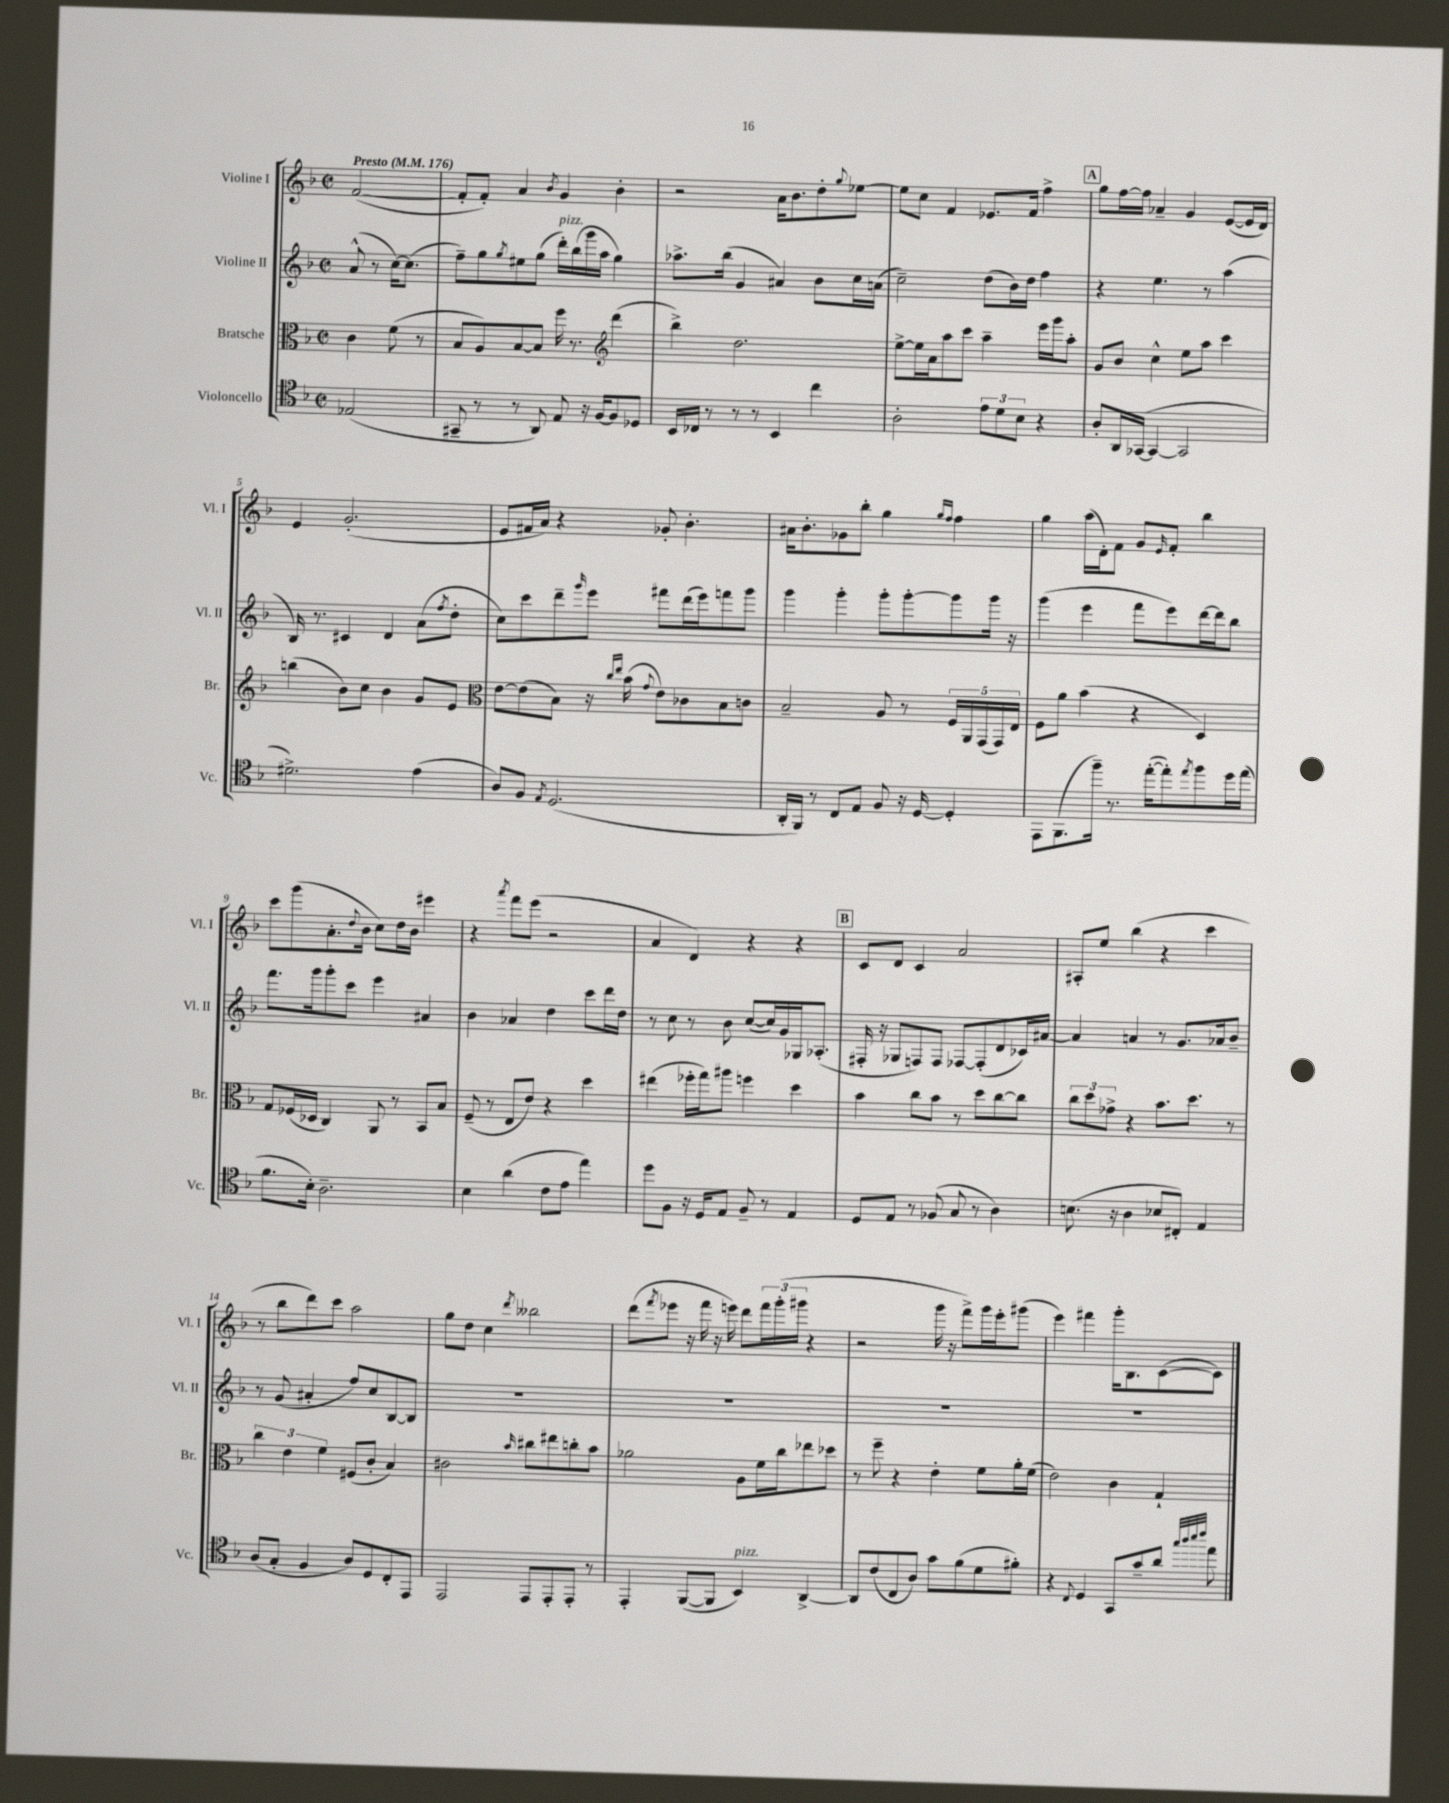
<<
\new StaffGroup <<
\new Staff = "s0" \with { instrumentName = "Violine I" shortInstrumentName = "Vl. I" } {
    \clef treble \key f \major \defaultTimeSignature \time 2/2 \partial 2 \tempo "Presto" 4 = 176
    f'2~( |
    f'8-. f'8-.) a'4 \acciaccatura { bes'8 } g'4 bes'4-. |
    r2 a'16 bes'8. d''8-. \appoggiatura { g''8 } ees''8~ |
    ees''8 c''8 f'4 ees'8. f'16 f''4-> |
    \mark \markup { \box "A" } g''8 f''16~ f''16 aes'4-- g'4 e'8~( e'16 d'16) |
    e'4 g'2.-.( |
    e'8 fis'16 a'16) r4 ges'8-. bes'4.-. |
    ais'16 bes'8.-. ges'8 bes''8-. g''4 \grace { g''16 f''16 } f''4 |
    g''4 a''16( d'16-.) f'8 g'8 \grace { e'16 } f'8-. bes''4 |
    c'''8 g'''8( a'8.-. \appoggiatura { d''8 } bes'16 c''8) d''16 bes'16 eis'''4 |
    r4 \acciaccatura { a'''8 } f'''8 e'''8( r2 |
    a'4 d'4) r4 r4 |
    \mark \markup { \box "B" } c'8 d'8 c'4 a'2 |
    ais8-. e''8 bes''4( r4 c'''4 |
    r8 bes''8 d'''8) c'''8 a''2 |
    g''8 d''8 c''4 \acciaccatura { d'''8 } beses''2 |
    d'''8( \acciaccatura { f'''8 } ees'''8 r16 f'''16 r16 e'''16) d'''8 \tuplet 3/2 { f'''16 g'''16-.( gis'''16 } r4 |
    r2 g'''16 r16 f'''8->) g'''16 e'''16-. gis'''8( |
    e'''4) fis'''4 g'''16-. bes8. c'8~( c'8) \bar "|." |
}
\new Staff = "s1" \with { instrumentName = "Violine II" shortInstrumentName = "Vl. II" } {
    \clef treble \key f \major \defaultTimeSignature \time 2/2 \partial 2
    a'8-^( r8 c''16~) c''8.( |
    f''8--) g''8 \acciaccatura { g''8 } eis''8 g''8( d'''16-.^\markup { \italic "pizz." }) bes''16( g'''16 a''16 g''4) |
    aes''8.-> bes''16( g'4 ais'4) bes'8 c''16 a'16( |
    c''2--) d''8( bes'16) d''16 f''4 |
    \mark \markup { \box "A" } r4 e''4. r8 a''4( |
    bes16) r8. cis'4 d'4 a'8( \acciaccatura { f''8 } d''8-. |
    c''8) c'''8 d'''8-- \grace { g'''16 } e'''8 fis'''8 d'''16( e'''16) f'''8 g'''8 |
    g'''4 g'''4-. g'''8-. g'''8~-. g'''8 g'''16 r16 |
    g'''4( e'''4 f'''8 e'''8) d'''16~ d'''16 bes''8 |
    f'''8. g'''16 g'''8-. c'''8 e'''4 ais'4 |
    bes'4 aes'4 d''4 c'''8 d'''16 d''16 |
    r8 c''8 r8 bes'8 c''8~( c''16) g'16 ges16 aes8.-.( |
    \mark \markup { \box "B" } fis16-. r16 ges8 f8) f8 fes8~ fes8-.( d'8 ces'16) ais'16~ |
    ais'4 a'4 r8 g'8. aes'16 bes'8-- |
    r8 g'8( ais'4-. f''8) c''8 bes8~ bes8 |
    R1 |
    R1 |
    R1 |
    R1 \bar "|." |
}
\new Staff = "s2" \with { instrumentName = "Bratsche" shortInstrumentName = "Br." } {
    \clef alto \key f \major \defaultTimeSignature \time 2/2 \partial 2
    c'4 f'8( r8 |
    bes8 a8) bes8~ bes8 f''16 r8. \clef treble d'''4( |
    bes''4->) d''2. |
    e''8~-> e''16 a'16 a''8 c'''8 a''4-- e'''16 g'''16 a''8-. |
    \mark \markup { \box "A" } g'8 bes'8 c''4-^ e''8 a''8 c'''4 |
    b''4( bes'8) c''8 bes'4 g'8 e'8 |
    \clef alto e'8~ e'8( bes8) r16 \grace { c''16 e''16 } bes'16( \appoggiatura { g'8 } e'8) ces'8 bes8 c'8 |
    bes2-- a8 r8 \tuplet 5/4 { f16 a,16 g,16( g,16) e16 } |
    f8 a'8 bes'4( r4 d4) |
    g8 fes16( des16 c4) a,8 r8 bes,8 bes8 |
    f8--( r8 e8 e'8) r4 d''4 |
    eis''4( fes''16-. g''16) ais''8 f''4 d''4 |
    \mark \markup { \box "B" } bes'4 c''8 bes'8 r8 d''8 c''8~ c''8 |
    \tuplet 3/2 { c''8 d''8 ges'8-> } r4 bes'8. d''8. r8 |
    \tuplet 3/2 { c''4 e'4 f'4 } fis8( c'8-. bes4) |
    cis'2 \grace { bes'16 } cis''8 eis''8 c''8-. bes'8 |
    aes'2 a8 f'16 c''16 ees''8 des''8 |
    r8 f''8-- r4 e'4-. f'8 a'16-. f'16( |
    e'2) c'4 g4-! \bar "|." |
}
\new Staff = "s3" \with { instrumentName = "Violoncello" shortInstrumentName = "Vc." } {
    \clef tenor \key f \major \defaultTimeSignature \time 2/2 \partial 2
    ees2( |
    gis,8-- r8 r8 a,8) e8 r16 f16~ f8 des8 |
    bes,16 ces16 r8 r8 r8 bes,4 c''4 |
    a2-. \tuplet 3/2 { e'8 d'8 bes8 } r4 |
    \mark \markup { \box "A" } a8-. a,16 ges,16~( ges,4~ ges,2 |
    dis'2.->) e'4( |
    a8) f8 \acciaccatura { e8 } d2.( |
    a,16-. f,16) r8 c8 e8 f8 r16 d16~ d4-. |
    e,8 f,8.( f''16--) r8. e''16~-.( e''8-.) \acciaccatura { e''8 } f''8 d''16 e''16( |
    f'8. bes16-.) a2.-- |
    bes4 a'4( c'8 e'8 e''4) |
    d''8 f8 r16 d16 e8 f8-- r8 e4 |
    \mark \markup { \box "B" } d8 e8 r8 fes8( g8 r8 a4) |
    b8.( r16 a4 bes8 cis8-.) e4 |
    a8( g8-. f4 a8) d8 c8-. e,8 |
    e,2 e,8 e,8-. e,8-. r8 |
    e,4-. f,8~( f,8 bes,4^\markup { \italic "pizz." }) a,4~-> |
    a,8 c'8( c8 a8) g'8 f'8( d'8 fis'8-.) |
    r4 \appoggiatura { c8 } d4 g,8 g'8-- a'8 \grace { g''32 a''32 bes''32 c'''32 } e''8 \bar "|." |
}
>>
>>
